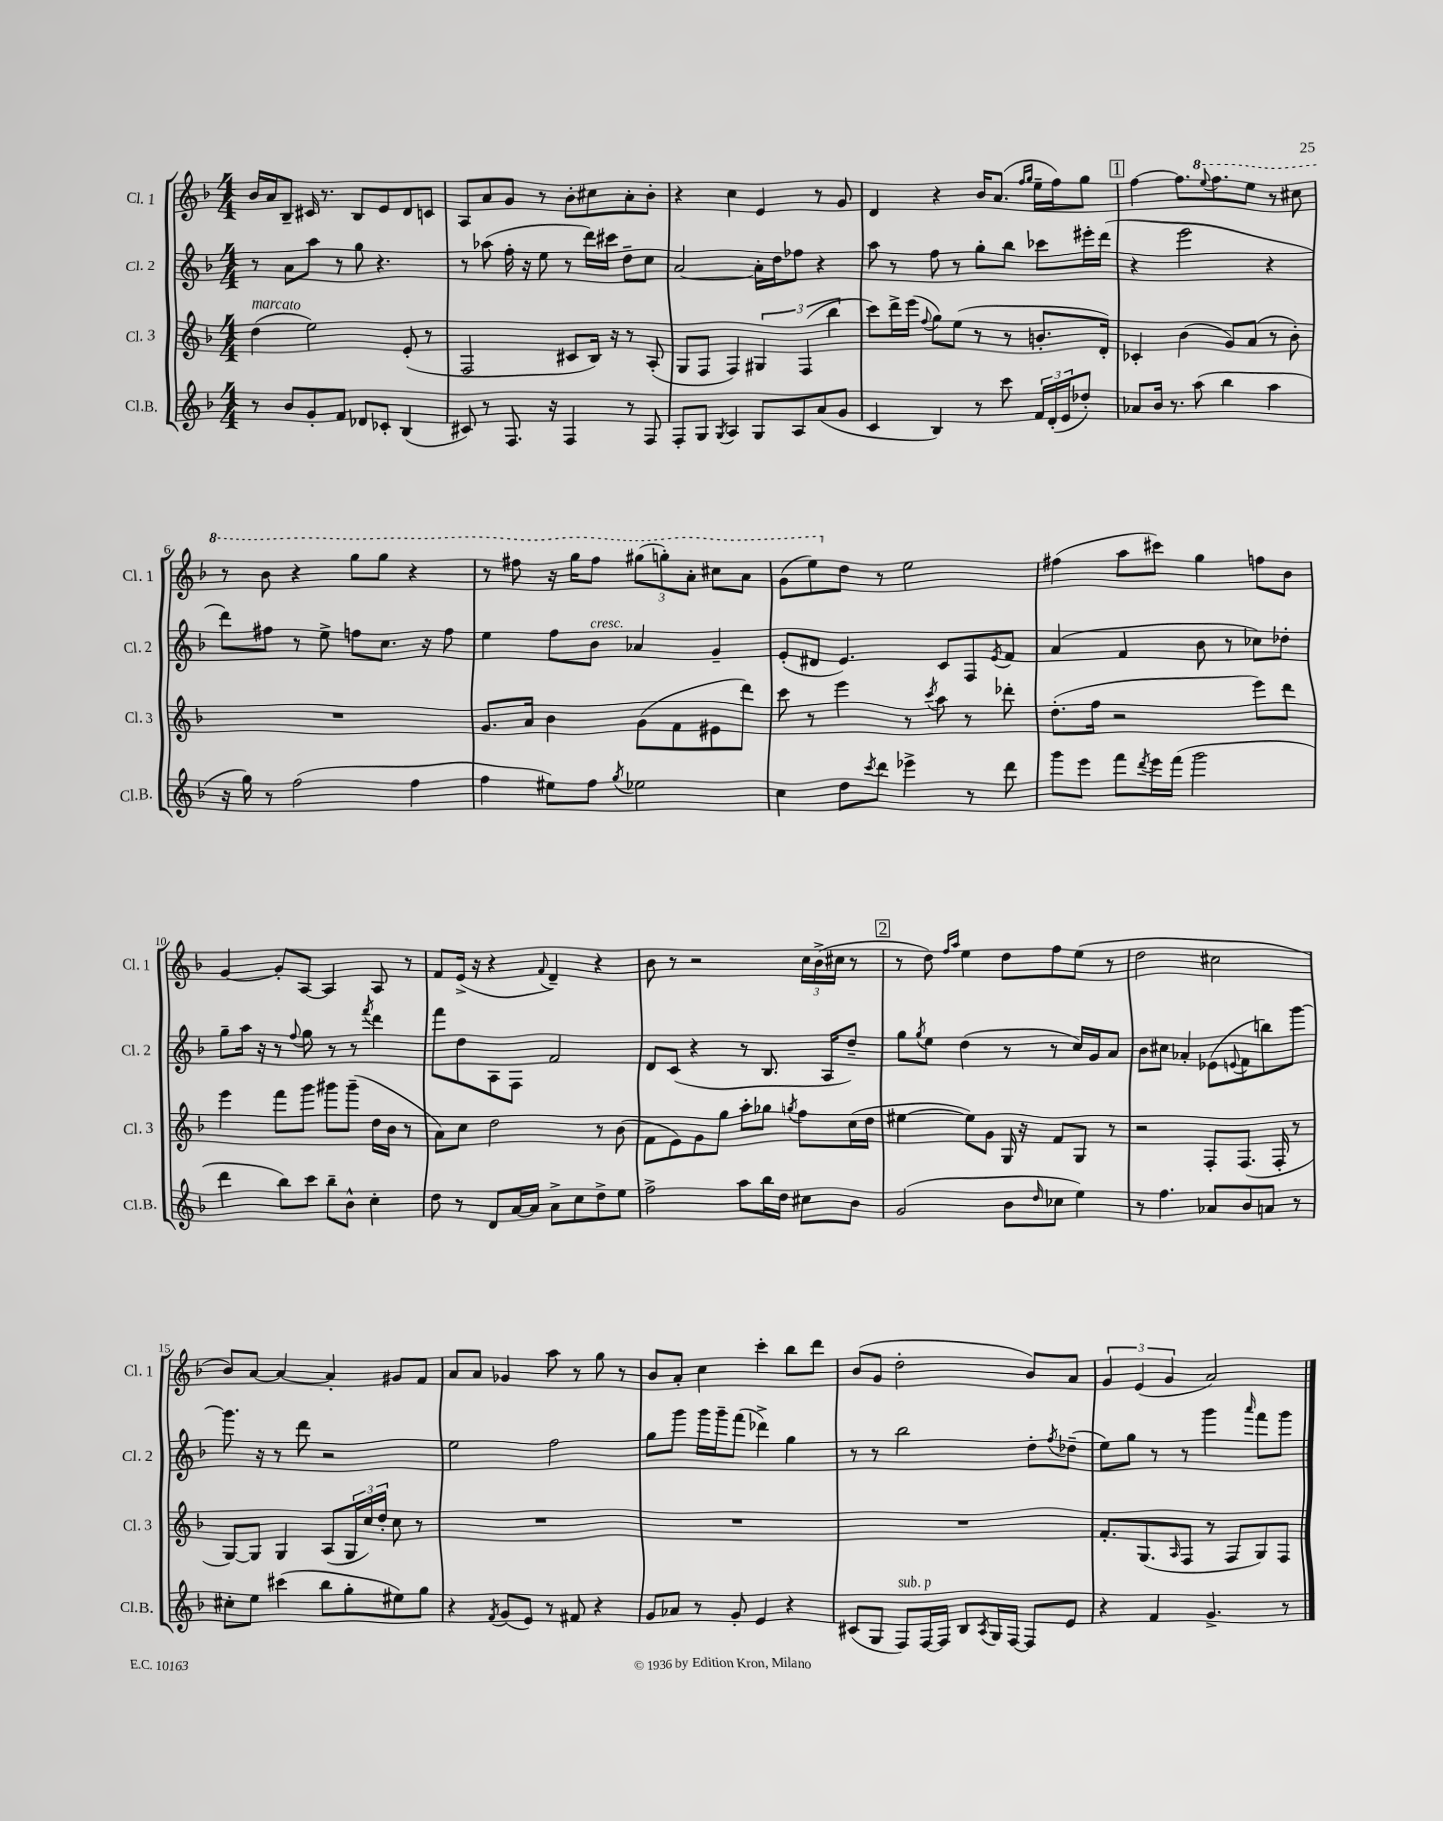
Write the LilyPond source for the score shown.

<<
\new StaffGroup <<
\new Staff = "s0" \with { instrumentName = "Cl. 1" shortInstrumentName = "Cl. 1" } {
    \clef treble \key f \major \numericTimeSignature \time 4/4
    bes'16 a'16 bes8-- cis'16 r8. bes8 e'8 d'8 c'8 |
    a8 a'8 g'8 r8 bes'8-. cis''8 a'8-. bes'8-. |
    r4 c''4 e'4 r8 g'8 |
    d'4 r4 bes'16 a'8.( \grace { f''16 g''16 } e''16-- f''16) g''8 |
    \mark \markup { \box "1" } f''4~ f''8. \ottava #1 \appoggiatura { e'''8 } f'''8. e'''8 r8 cis'''8 |
    r8 bes''8 r4 g'''8 g'''8 r4 |
    r8 fis'''8 r16 g'''16 fis'''8 \tuplet 3/2 { gis'''8( g'''8-.) a''8-. } cis'''8 a''8 |
    g''8( e'''8) \ottava #0 d''8 r8 e''2 |
    fis''4( a''8 cis'''8) g''4 f''8 bes'8 |
    g'4~ g'8-. a8~ a4 a8 r8 |
    f'8 e'16->( r16 r4 \appoggiatura { f'8 } d'4--) r4 |
    bes'8 r8 r2 \tuplet 3/2 { c''16 bes'16->( cis''16 } r8 |
    \mark \markup { \box "2" } r8 d''8) \grace { f''16 a''16 } e''4 d''8 f''8 e''8( r8 |
    d''2 cis''2 |
    bes'8) a'8~ a'4~ a'4-. gis'8 f'8 |
    a'8 a'8 ges'4 a''8 r8 g''8 r8 |
    bes'8 a'8-. c''4 c'''4-. bes''8 d'''8 |
    bes'8( g'8 d''2-. bes'8) a'8 |
    \tuplet 3/2 { g'4 e'4( g'4 } a'2) \bar "|." |
}
\new Staff = "s1" \with { instrumentName = "Cl. 2" shortInstrumentName = "Cl. 2" } {
    \clef treble \key f \major \numericTimeSignature \time 4/4
    r8 a'8 a''8 r8 g''8 r4. |
    r8 aes''8( f''16-. r16 e''8 r8 d'''16) cis'''16 d''8-- c''8 |
    a'2~ a'16-. d''16 fes''8 r4 |
    a''8 r8 f''8 r8 g''8-. bes''8 ces'''8 eis'''16-. d'''16( |
    \mark \markup { \box "1" } r4 e'''2 r4 |
    d'''8) fis''8 r8 e''8-> f''8 c''8. r16 f''8 |
    e''4 f''8 bes'8^\markup { \italic "cresc." } aes'4 g'4-- |
    e'8-.( dis'8 e'4.) c'8 f8 \acciaccatura { e'8 } f'8 |
    a'4( f'4 bes'8 r8 ces''8) des''8-. |
    g''8-- a''16 r16 r8 \appoggiatura { f''8 } g''8 r8 r8 \acciaccatura { f'''8 } d'''4 |
    f'''8 d''8 a8 f8 f'2 |
    d'8 c'8( r4 r8 bes8. a16 d''8--) |
    \mark \markup { \box "2" } g''8 \acciaccatura { g''8 } e''8 d''4( r8 r8 c''16) g'16 a'8 |
    bes'8 cis''8 aes'4-. ees'8( \appoggiatura { e'8 } f'8 b''8) g'''8~ |
    g'''8. r16 r8 d'''8 r2 |
    e''2 f''2 |
    g''8 g'''8 g'''16 g'''16-- f'''8( des'''4->) g''4 |
    r8 r8 bes''2 d''8-. \acciaccatura { f''8 } des''8--( |
    e''8) g''8 r8 r8 g'''4 \grace { a'''16 } f'''8 g'''8 \bar "|." |
}
\new Staff = "s2" \with { instrumentName = "Cl. 3" shortInstrumentName = "Cl. 3" } {
    \clef treble \key f \major \numericTimeSignature \time 4/4
    d''4^\markup { \italic "marcato" }( e''2) e'8-.( r8 |
    f2 cis'8 bes16) r16 r8 a8-.( |
    g8 f8 f4) \tuplet 3/2 { gis4 f4( bes''4 } |
    c'''8) d'''16-> e'''16( \appoggiatura { f''8 } g''8) e''8( r8 r8 b'8.-. d'16-.) |
    \mark \markup { \box "1" } ces'4-. bes'4( g'8) a'8( r8 bes'8-.) |
    R1 |
    g'8. a'16 bes'4 g'8( f'8 eis'8 d'''8) |
    c'''8 r8 e'''4 r8 \acciaccatura { c'''8 } a''8 r8 des'''8-. |
    d''8.-.( f''16 r2 e'''8) d'''8 |
    e'''4 f'''8 g'''8 gis'''8 gis'''8--( d''16 bes'16 r8 |
    a'8) c''8 d''2 r8 bes'8( |
    f'8 e'8) g'8 g''8 a''8-. ges''8 \acciaccatura { g''8 } f''8 c''16( d''16 |
    \mark \markup { \box "2" } eis''4~ eis''8) g'8 g16 r16 f'8 g8 r8 |
    r2 f8-. f8.( f16-. r8 |
    g8~) g8 g4 a8( \tuplet 3/2 { g16 c''16) d''16-. } c''8 r8 |
    R1 |
    R1 |
    R1 |
    f'8.-. g8.( \grace { a16 } f8 r8 f8 g8) f8 \bar "|." |
}
\new Staff = "s3" \with { instrumentName = "Cl.B." shortInstrumentName = "Cl.B." } {
    \clef treble \key f \major \numericTimeSignature \time 4/4
    r8 bes'8 g'8-. f'8 des'8 ces'8-. bes4( |
    cis'8) r8 f8. r16 f4 r8 f8 |
    f8-. g8 \acciaccatura { g8 } a4 g8 a8 a'8( g'8 |
    c'4 bes4) r8 c'''8 \tuplet 3/2 { f'16 d'16-.( e'16 } des''8-.) |
    \mark \markup { \box "1" } aes'8 bes'16 r8. a''8( bes''4 a''4 |
    r16 g''16) r8 f''2( f''4 |
    f''4 eis''8) f''8 \acciaccatura { g''8 } ees''2 |
    c''4 d''8 \acciaccatura { c'''8 } d'''8 ees'''4-> r8 d'''8 |
    g'''8 e'''8 f'''8 \acciaccatura { d'''8 } e'''16 f'''16( g'''2 |
    d'''4 bes''8) c'''8 bes''8-- bes'8-^ c''4-. |
    d''8 r8 d'8 a'16~ a'16 a'8-> c''8 d''8-> e''8 |
    f''2-> a''8 bes''16 d''16 cis''8 bes'8 |
    \mark \markup { \box "2" } g'2( bes'8 \grace { d''16 } ces''8 e''4) |
    r8 f''4. aes'8 bes'8 a'8 r8 |
    cis''8-. e''8 cis'''4( bes''8 g''8-. eis''8) g''8 |
    r4 \acciaccatura { f'8 } g'8( e'8) r8 fis'8 r4 |
    g'8 aes'8 r8 g'8-. e'4 r4 |
    cis'8( g8 f8^\markup { \italic "sub. p" }) f16~ f16 bes8 \acciaccatura { a8 } g16 f16~ f8 e'8 |
    r4 f'4 g'4.-> r8 \bar "|." |
}
>>
>>
